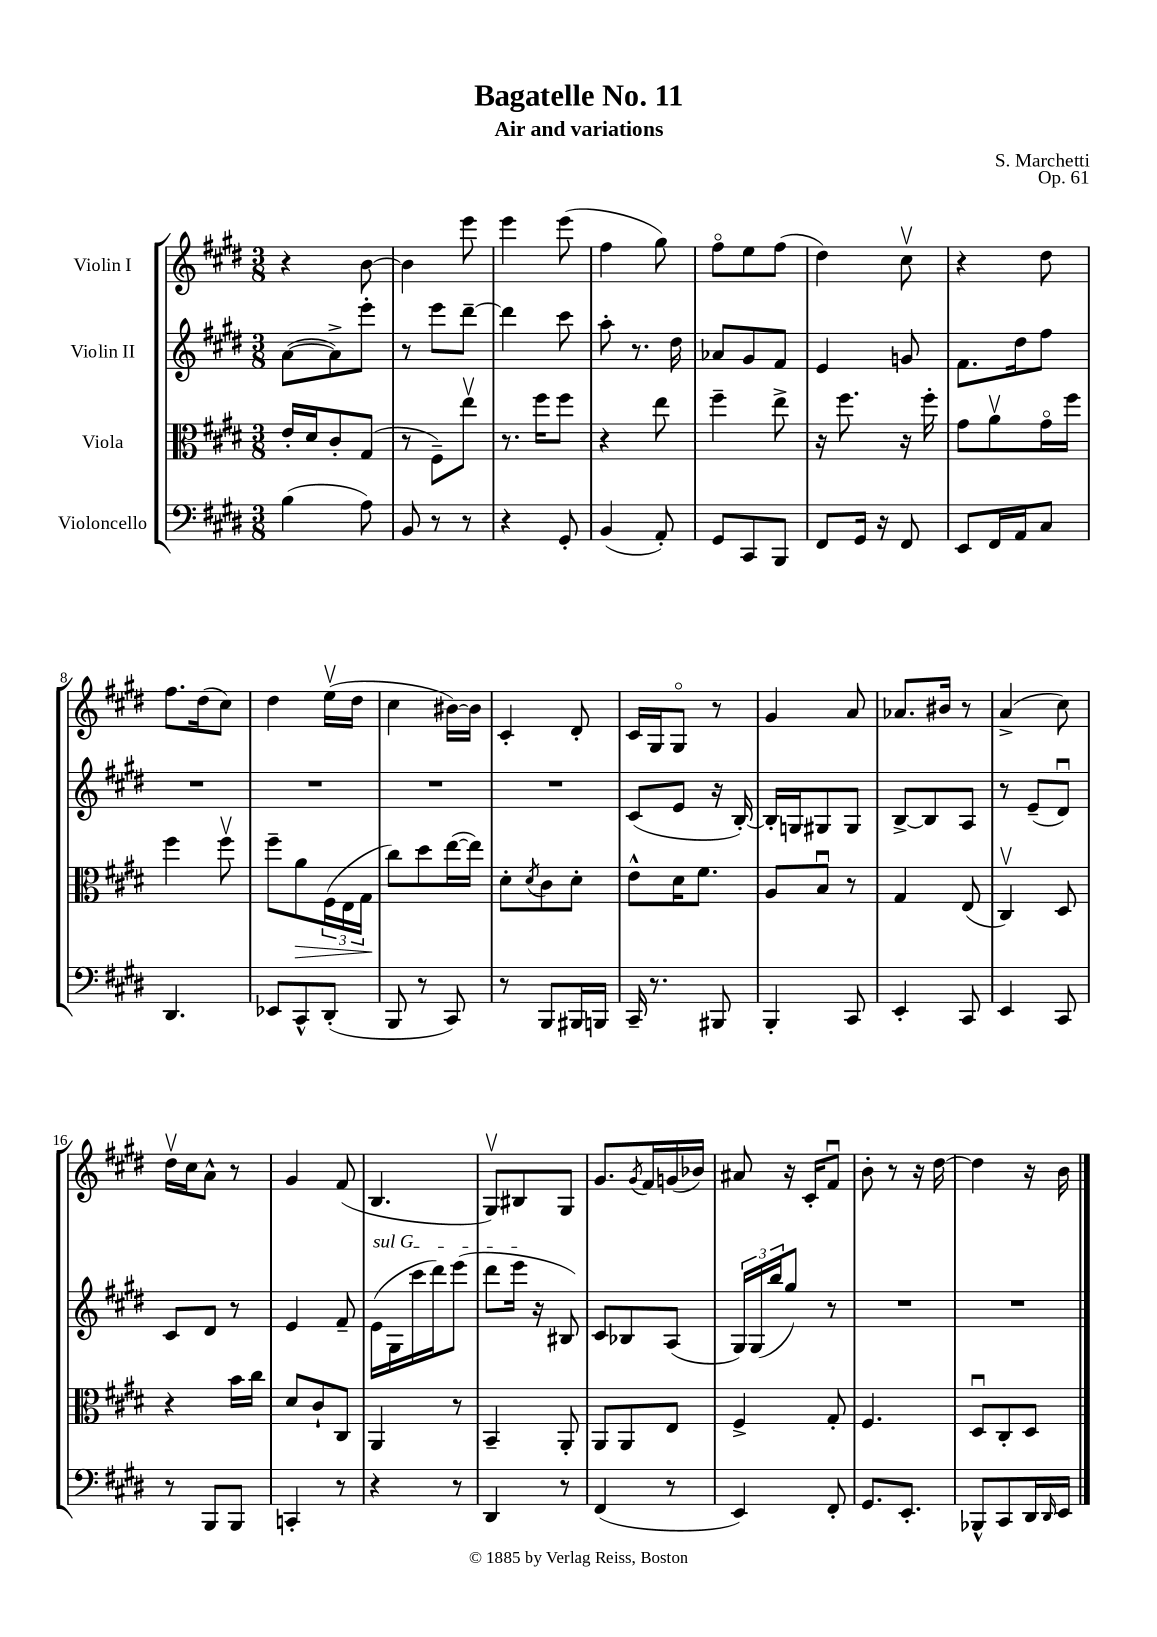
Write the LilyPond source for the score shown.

\header { title = "Bagatelle No. 11" composer = "S. Marchetti" subtitle = "Air and variations" opus = "Op. 61" }
<<
\new StaffGroup <<
\new Staff = "s0" \with { instrumentName = "Violin I" } {
    \clef treble \key e \major \numericTimeSignature \time 3/8
    r4 b'8~ |
    b'4 e'''8 |
    e'''4 e'''8( |
    fis''4 gis''8) |
    fis''8\flageolet e''8 fis''8( |
    dis''4) cis''8\upbow |
    r4 dis''8 |
    fis''8. dis''16( cis''8) |
    dis''4 e''16\upbow( dis''16 |
    cis''4 bis'16~) bis'16 |
    cis'4-. dis'8-. |
    cis'16 gis16 gis8\flageolet r8 |
    gis'4 a'8 |
    aes'8. bis'16 r8 |
    a'4->( cis''8) |
    dis''16\upbow cis''16 a'8-^ r8 |
    gis'4 fis'8( |
    b4. |
    gis8\upbow) bis8 gis8 |
    gis'8. \acciaccatura { gis'8 } fis'16 g'16( bes'16) |
    ais'8 r16 cis'16-. fis'8\downbow |
    b'8-. r8 r16 dis''16~ |
    dis''4 r16 b'16 \bar "|." |
}
\new Staff = "s1" \with { instrumentName = "Violin II" } {
    \clef treble \key e \major \numericTimeSignature \time 3/8
    a'8~( a'8->) e'''8-. |
    r8 e'''8 dis'''8~-- |
    dis'''4 cis'''8 |
    a''8-. r8. dis''16 |
    aes'8 gis'8 fis'8 |
    e'4 g'8 |
    fis'8. dis''16 fis''8 |
    R4. |
    R4. |
    R4. |
    R4. |
    cis'8( e'8 r16 b16~-.) |
    b16-. g16 gis8 gis8 |
    b8~-> b8 a8 |
    r8 e'8--( dis'8\downbow) |
    cis'8 dis'8 r8 |
    e'4 fis'8-- |
    \once \override TextSpanner.bound-details.left.text = \markup { \italic "sul G" } e'16\startTextSpan( gis16 cis'''16 dis'''16) e'''8( |
    dis'''8 e'''16\stopTextSpan r16 bis8) |
    cis'8 bes8 a8( |
    \tuplet 3/2 { gis16) gis16( b''16 } gis''8) r8 |
    R4. |
    R4. \bar "|." |
}
\new Staff = "s2" \with { instrumentName = "Viola" } {
    \clef alto \key e \major \numericTimeSignature \time 3/8
    e'16-. dis'16 cis'8-. gis8( |
    r8 fis8--) e''8\upbow |
    r8. fis''16 fis''8 |
    r4 e''8 |
    fis''4-- e''8-> |
    r16 fis''8. r16 fis''16-. |
    gis'8 a'8\upbow gis'16\flageolet fis''16 |
    fis''4 fis''8\upbow |
    fis''8-- a'8\> \tuplet 3/2 { fis16( e16 gis16 } |
    cis''8\!) dis''8 e''16~( e''16) |
    dis'8-. \acciaccatura { dis'8 } cis'8 dis'8-. |
    e'8-^ dis'16 fis'8. |
    a8 b8\downbow r8 |
    gis4 e8( |
    cis4\upbow) dis8 |
    r4 b'16 cis''16 |
    dis'8 cis'8-! cis8 |
    a,4 r8 |
    b,4-- a,8-. |
    a,8 a,8 e8 |
    fis4-> gis8-. |
    fis4. |
    dis8\downbow cis8-. dis8 \bar "|." |
}
\new Staff = "s3" \with { instrumentName = "Violoncello" } {
    \clef bass \key e \major \numericTimeSignature \time 3/8
    b4( a8) |
    b,8 r8 r8 |
    r4 gis,8-. |
    b,4( a,8-.) |
    gis,8 cis,8 b,,8 |
    fis,8 gis,16 r16 fis,8 |
    e,8 fis,16 a,16 cis8 |
    dis,4. |
    ees,8 cis,8-^ dis,8-.( |
    b,,8 r8 cis,8) |
    r8 b,,8 bis,,16 b,,16 |
    cis,16-- r8. bis,,8 |
    b,,4-. cis,8 |
    e,4-. cis,8 |
    e,4 cis,8 |
    r8 b,,8 b,,8 |
    c,4-. r8 |
    r4 r8 |
    dis,4 r8 |
    fis,4( r8 |
    e,4) fis,8-. |
    gis,8. e,8.-. |
    bes,,8-^ cis,8 dis,16 \grace { dis,16 } e,16 \bar "|." |
}
>>
>>
